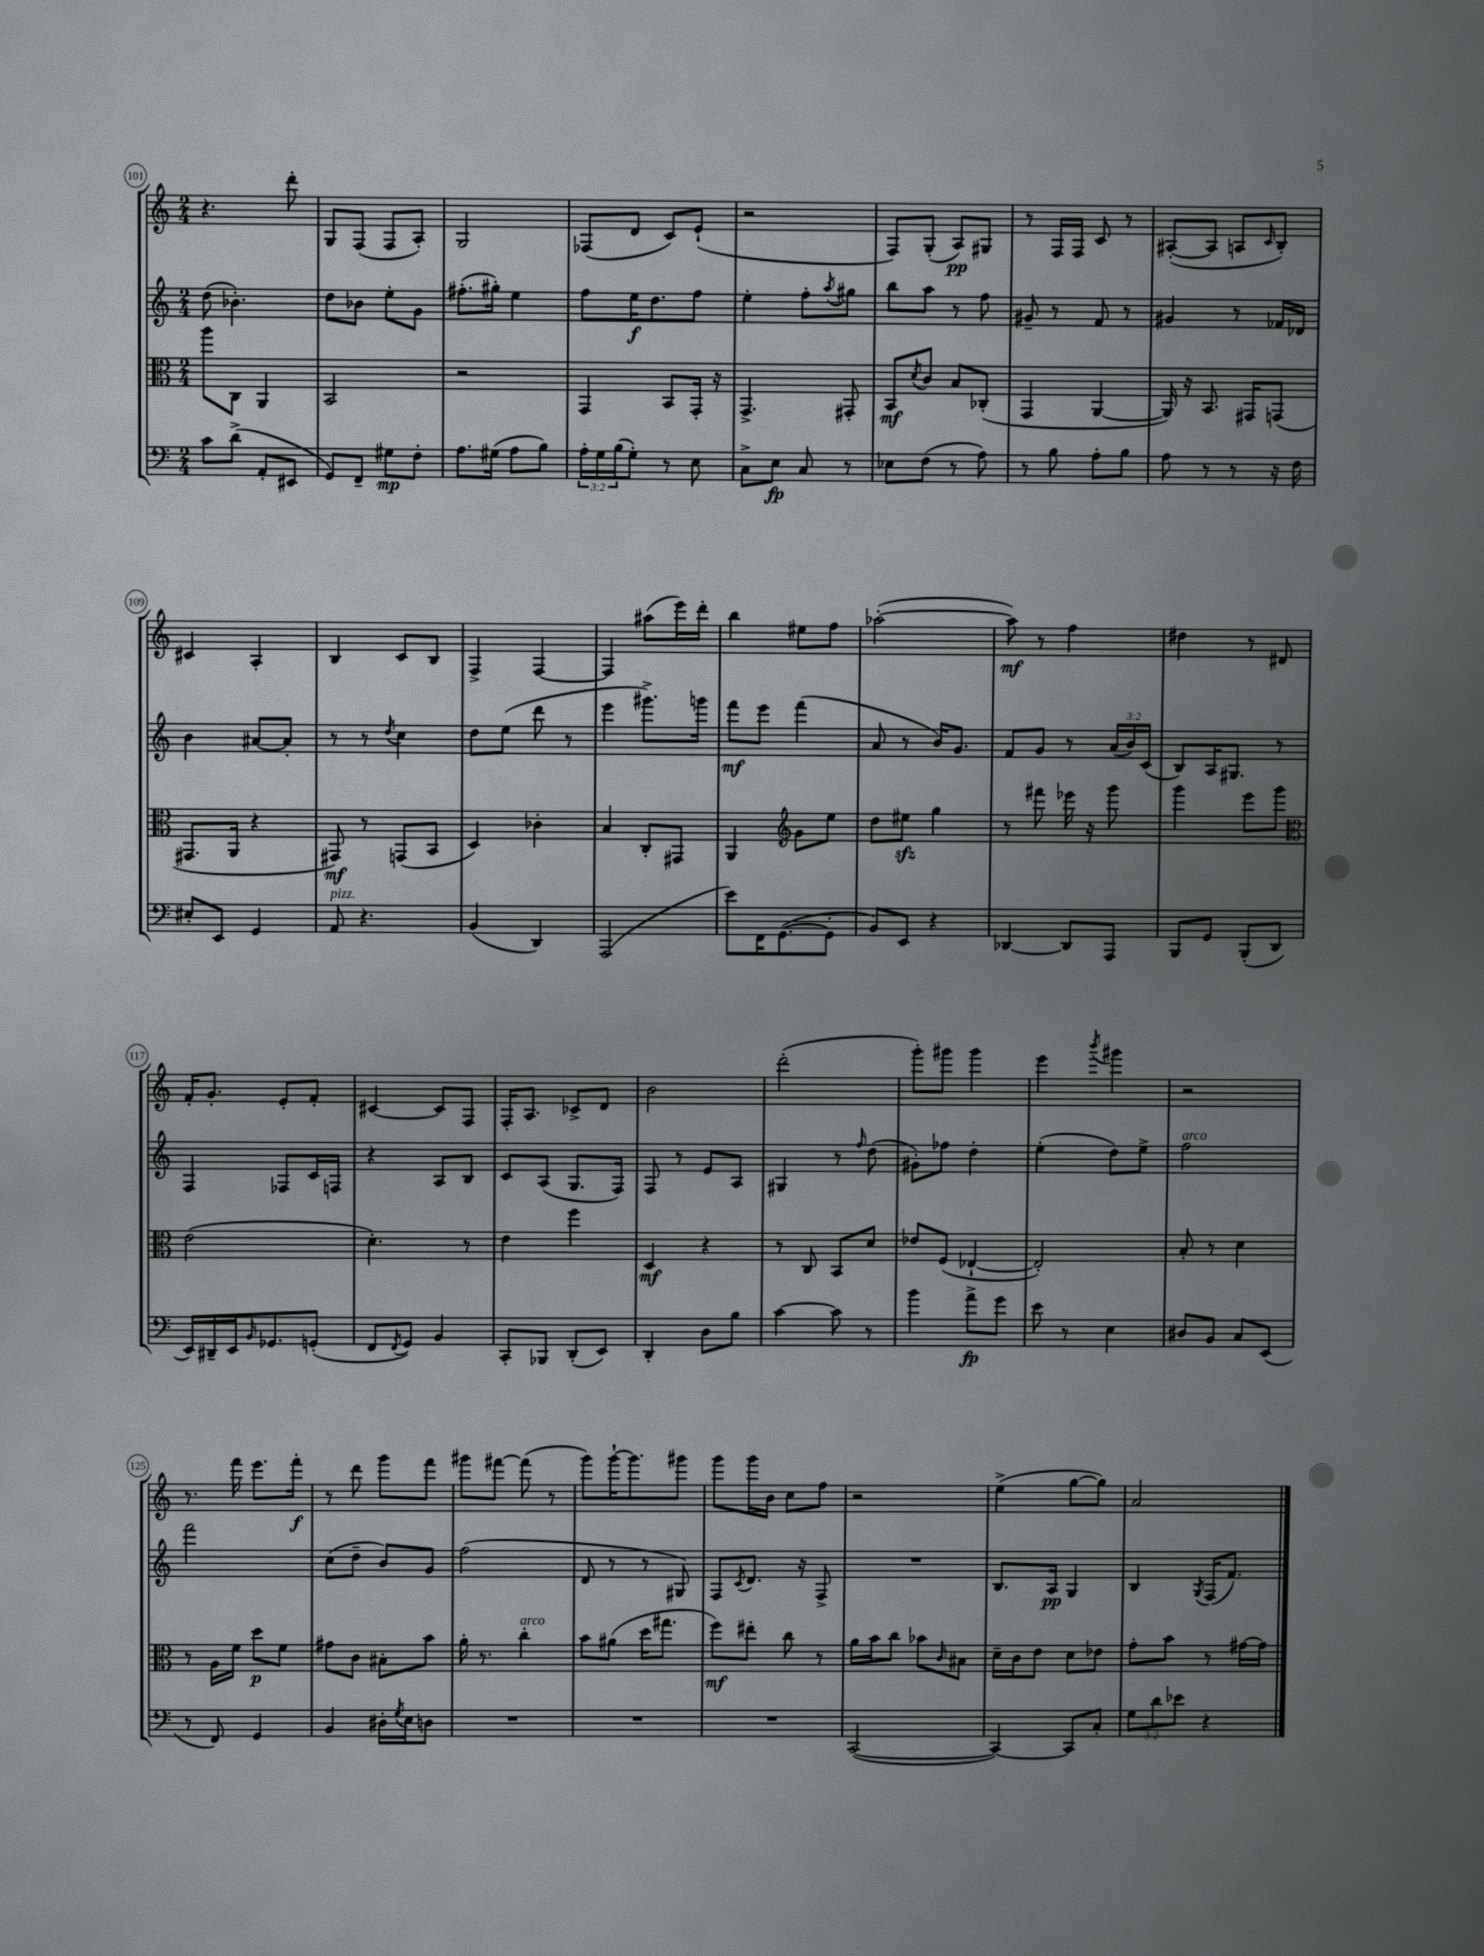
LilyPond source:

<<
\new StaffGroup <<
\new Staff = "s0" {
    \clef treble \key c \major \numericTimeSignature \time 2/4
    r4. d'''8-. |
    g8 f8( f8 a8-.) |
    g2 |
    fes8( d'8 c'8) e'8-!( |
    r2 |
    f8) g8-.( a8\pp) gis8 |
    r8 f16 f16 c'8 r8 |
    ais8~-.( ais8 a8 \grace { c'16 } b8-.) |
    cis'4 a4-. |
    b4 c'8 b8 |
    f4-> f4~ |
    f4 ais''8( e'''16) d'''16-. |
    b''4 eis''8 f''8 |
    aes''2~-.( |
    aes''8\mf) r8 f''4 |
    dis''4 r8 dis'8 |
    f'16-. g'8.-. e'8-. f'8-. |
    cis'4~ cis'8 f8 |
    f16-. a8. ces'8-> d'8 |
    b'2 |
    d'''2-.( |
    g'''8-.) gis'''8 gis'''4 |
    e'''4 \acciaccatura { b'''8 } gis'''4 |
    r2 |
    r8. f'''16 e'''8. f'''16-.\f |
    r8 d'''8 g'''8 f'''8 |
    gis'''8 fis'''8~ fis'''8( r8 |
    g'''8) g'''16~-! g'''8. gis'''8 |
    g'''8 g'''16 b'16 c''8 f''8 |
    r2 |
    e''4->( g''8~ g''8) |
    a'2 \bar "|." |
}
\new Staff = "s1" {
    \clef treble \key c \major \numericTimeSignature \time 2/4 \override Staff.TupletNumber.text = #tuplet-number::calc-fraction-text
    d''8( bes'4.-.) |
    d''8 bes'8 e''8-. g'8 |
    fis''8.-.( gis''16-.) e''4 |
    f''8 e''16\f d''8. f''8 |
    e''4-. f''8-. \acciaccatura { a''8 } gis''8 |
    b''8 a''8 r8 f''8 |
    gis'8-- r8 f'8 r8 |
    gis'4 r8 fes'16 des'16 |
    b'4 ais'8~ ais'8-. |
    r8 r8 \acciaccatura { d''8 } c''4 |
    d''8 e''8( d'''8 r8 |
    e'''4 gis'''8.->) g'''16 |
    f'''8\mf e'''8 f'''4( |
    a'8 r8 b'16) g'8. |
    f'8 g'8 r8 \tuplet 3/2 { a'16( b'16) c'16( } |
    b8) a16 gis8. r8 |
    f4 fes8 c'16 f16 |
    r4 a8 b8 |
    c'8 a8( g8. f16) |
    f8 r8 e'8 a8 |
    gis4 r8 \grace { f''16 } d''8( |
    gis'8-.) fes''8 d''4-. |
    e''4-.( d''8) e''8-> |
    f''2^\markup { \italic "arco" } |
    f'''2 |
    c''8( d''8-- b'8) g'8 |
    f''2( |
    d'8 r8 r8 gis8) |
    f8 \acciaccatura { c'8 } d'8. r16 f8-> |
    R2 |
    b8. a16\pp g4 |
    b4 \acciaccatura { g8 } f16( f'8.) \bar "|." |
}
\new Staff = "s2" {
    \clef alto \key c \major \numericTimeSignature \time 2/4
    a''8 c8 a,4 |
    b,2 |
    r2 |
    g,4 b,8 g,16-. r16 |
    g,4.-> gis,8-. |
    b,8\mf \acciaccatura { d'8 } c'8 b8 ces8-.( |
    g,4 a,4~ |
    a,16) r16 b,8. gis,16 g,8( |
    gis,8. a,16 r4 |
    gis,8\mf) r8 g,8( b,8 |
    d4) ces'4-. |
    b4 c8-. gis,8 |
    a,4 \clef treble g'8 e''8 |
    d''8 eis''8\sfz g''4 |
    r8 fis'''8 ees'''16 r16 g'''8 |
    g'''4 e'''8 g'''8 |
    \clef alto e'2( |
    d'4.-.) r8 |
    e'4 f''4 |
    d4\mf r4 |
    r8 c8 b,8 d'8 |
    ees'8 f8( ees4~-! |
    ees2-.) |
    b8-. r8 d'4 |
    r8 a16 f'16 d''8\p f'8 |
    gis'8 c'8 bis8-. b'8 |
    a'16-. r8. c''4-.^\markup { \italic "arco" } |
    b'8 ais'8( d''16 gis''8. |
    f''8\mf) eis''8-. c''8 r8 |
    a'16 b'16 c''8 bes'8 \grace { c'16 } bis8 |
    d'16-- c'16 e'8 d'8 ees'8 |
    g'8-. b'8 r8 gis'16~ gis'16 \bar "|." |
}
\new Staff = "s3" {
    \clef bass \key c \major \numericTimeSignature \time 2/4 \override Staff.TupletNumber.text = #tuplet-number::calc-fraction-text
    c'8 d'8->( a,8-. eis,8 |
    g,8) f,8-- gis8\mp f8-. |
    a8. gis16( a8 b8) |
    \tuplet 3/2 { a16-. g16 b16( } g8-.) r8 e8 |
    c8-> e8\fp c8 r8 |
    ees8 f8( r8 a8) |
    r8 b8 a8-. b8 |
    a8 r8 r8 r16 f16 |
    eis8-. e,8 g,4 |
    a,8^\markup { \italic "pizz." } r4. |
    b,4( d,4) |
    a,,2( |
    e'8) f,16 g,8.~( g,8-. |
    b,8) e,8 r4 |
    des,4~ des,8 a,,8 |
    b,,8 g,8 b,,8-.( d,8 |
    e,16) dis,16-- e,16 \grace { b,16 } ges,8. g,8-.( |
    f,8 \acciaccatura { f,8 } g,8) b,4 |
    c,8-. bes,,8 d,8-.( e,8) |
    d,4-. d8 b8 |
    c'4~ c'8 r8 |
    b'4 a'8->\fp g'8 |
    e'8 r8 e4 |
    dis8 b,8 c8 e,8( |
    r8 f,8) g,4 |
    b,4 dis16-. \acciaccatura { g8 } e16 d8 |
    R2 |
    R2 |
    R2 |
    c,2~( |
    c,4~) c,8 c8-. |
    \tuplet 3/2 { g8 d'8 ees'8 } r4 \bar "|." |
}
>>
>>
\layout { \context { \Score currentBarNumber = #101 \override BarNumber.stencil = #(make-stencil-circler 0.1 0.3 ly:text-interface::print) } }
